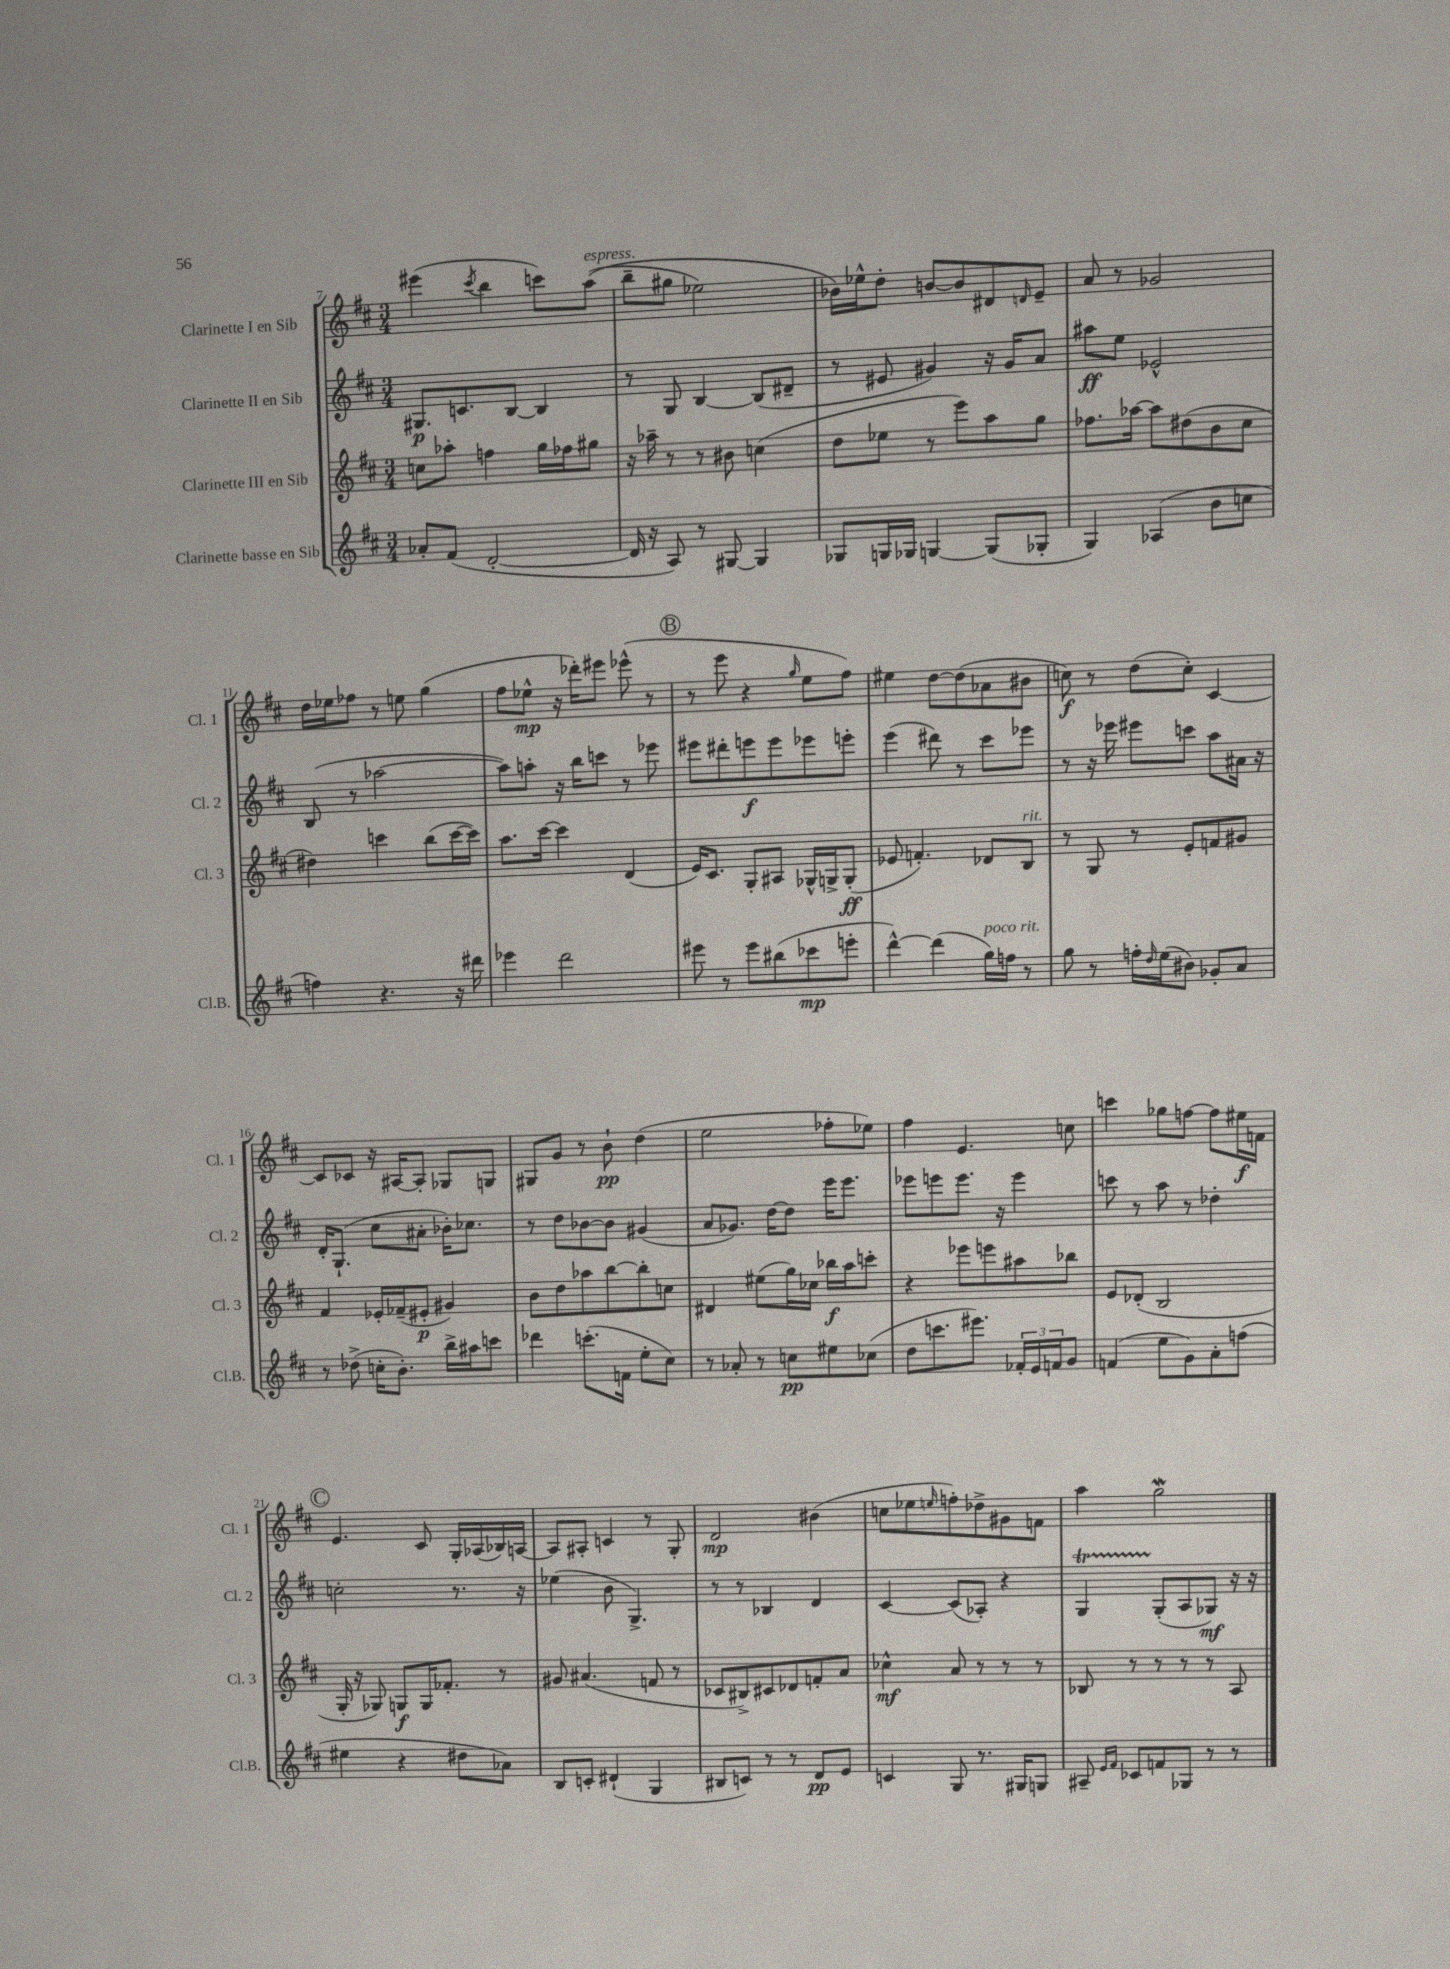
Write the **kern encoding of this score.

**kern	**kern	**kern	**kern
*staff4	*staff3	*staff2	*staff1
*clefG2	*clefG2	*clefG2	*clefG2
*k[f#c#]	*k[f#c#]	*k[f#c#]	*k[f#c#]
*M3/4	*M3/4	*M3/4	*M3/4
8a-'	8cc	8.G#	(4eee#
(8f#	8aa-'	.	.
.	.	8.c	.
.	.	.	8qccc#
[2d'	4ff	.	4bb
.	.	[8B	.
.	16gg	4B]	8ccc)
.	16ff-	.	.
.	8gg#	.	&((8aa
=	=	=	=
16d]	16r	8r	8bb~
16r	16aa-~	.	.
8A)	8r	8G	8gg#
8r	8r	[4B	2ee-)
[8G#	8b#	.	.
4G#]	(4cc	(8B]	.
.	.	8d#~	.
=	=	=	=
8G-	8dd	8r	16b-&)
.	.	.	16ee-^^
16G	8ee-	8e#	8dd'
16G-	.	.	.
[4G	8r	4g#)	[8b
.	8eee)	.	8b]
(8G]	8aa	16r	8d#
.	.	16g#	.
.	.	.	16qqd
8G-'	8gg	8a	8e~
=	=	=	=
4G)	8.ff-	8aa#	8a
.	.	8ee	8r
.	[16aa-	.	.
(4A-	8aa-]	2e-^^	2g-
.	(8dd#	.	.
8b	8b	.	.
8cc	8cc#	.	.
=	=	=	=
4ff)	4dd#)	(8B	16dd
.	.	.	16ee-
.	.	8r	8ff-
4.r	4ccc	[2aa-	8r
.	.	.	8ee
.	(8bb	.	(4gg
16r	[16ccc	.	.
16ddd#	16ccc])	.	.
=	=	=	=
4eee-	8.aa	8aa-])	8ff#
.	.	8aa'	8ee-^^
.	[16ccc#	.	.
2ddd	4ccc#]	16r	16r
.	.	16bb	16ddd-')
.	.	8ccc	8eee#
.	(4d	8r	(8eee-^^
.	.	8eee-	8r
=	=	=	=
8eee#	16e)	8eee#	8r
.	8.c#	.	.
8r	.	8ddd#'	8eee
8eee#	8G'	8eee	4r
(8bb#	8A#	8eee	.
.	.	.	16qqgg
8ccc-	16G-^^	8eee-	8ee
.	16G^	.	.
8eee'	(8G'	8eee'	8ff#)
=	=	=	=
[4ddd^^)	8e-	(4eee	4ee#
.	4.f')	.	.
(4ddd]	.	8ddd#)	[8dd
.	.	8r	(8dd]
16gg)	8d-	8ccc#	8a-
16ff	.	.	.
8r	8B	8eee-	8b#
=	=	=	=
8gg	8r	8r	8cc)
8r	8G	16r	8r
.	.	16eee-	.
16ff'	8r	8eee#	(8dd
16qqdd	.	.	.
(16ee	.	.	.
8b#)	8e'	8ccc	8cc')
8g-'	8f	8aa	[4c#
8a	8g#	16a#	.
.	.	16r	.
=	=	=	=
8r	4f#	16d'	8c#]
.	.	(8.G`	.
(8dd-^	.	.	8c-
16cc'	16e-'	8cc#	16r
8.b')	(16f-~	.	[16A#
.	8e#'	8a#'	8A#']
16bb^	4g#)	16b-')	8G-
16aa#	.	8.cc-	.
8ccc	.	.	8G
=	=	=	=
4ddd-	8b	8r	8G#
.	8dd	8dd	8g
(8.ccc'	8aa-	[8b-	8r
.	[8bb	8b-]	8b`
16f	.	.	.
8ee'	8bb']	(4g#	(4dd
8cc#)	8cc	.	.
=	=	=	=
8r	4d#	8a	2ee
8a-'	.	8.g-)	.
8r	(8ee#	.	.
.	.	[16dd	.
8cc	16gg)	8dd]	.
.	16cc-	.	.
8ee#	16bb-	16eee	8ff-'
.	16aa	8.eee	.
(8cc-	8ccc'	.	8ee-)
=	=	=	=
8dd	4r	8eee-	4ff#
8.ccc	.	8eee	.
.	8eee-	8.eee	4.e
8.eee#)	.	.	.
.	8eee	.	.
.	.	16r	.
24f-'	8aa#	4eee	.
24e	.	.	.
24f	.	.	.
8g	8bb-	.	8cc
=	=	=	=
(4f	8e	8ccc	4ccc
.	(8d-'	8r	.
8ee	2B	8aa	8gg-
8g)	.	8r	[8ff
8a'	.	4dd-'	8ff]
(8ff	.	.	16ee#
.	.	.	16f
=	=	=	=
4ee#	16G'	2cc'	4.e
.	16r	.	.
.	8G-)	.	.
4r	8G	.	.
.	16G	.	8c#
.	8.f-'	.	.
8dd#	.	8.r	16G'
.	.	.	(16A-
8a-)	8r	.	16B-)
.	.	16r	[16A
=	=	=	=
8B	8g#	(4ee-	8A]
8c'	(4.a#	.	8A#'
(4d#`	.	8b	4c
.	.	4.G^)	.
4G	8f	.	8r
.	8r	.	8G'
=	=	=	=
8B#	8c-	8r	2d
8c)	8B#^)	8r	.
8r	8c#	4B-	.
8r	8d-	.	.
8d	8f'	4d	(4b#
8e	8a	.	.
=	=	=	=
4c	4cc-^^	[4c#	8cc
.	.	.	8ee-
.	.	.	16qqee
8G	8a	(8c#]	8ff')
8.r	8r	8A-')	8dd-^
.	8r	4r	8g#
16G#	.	.	.
8G	8r	.	8f
=	=	=	=
8A#~	8B-	4G	4aa
16qqe	.	.	.
16qqf#	.	.	.
8c-	8r	.	.
8f	8r	(8G'	2gg
8G-	8r	8A	.
8r	8r	8G-)	.
8r	8A	16r	.
.	.	16r	.
==	==	==	==
*-	*-	*-	*-
